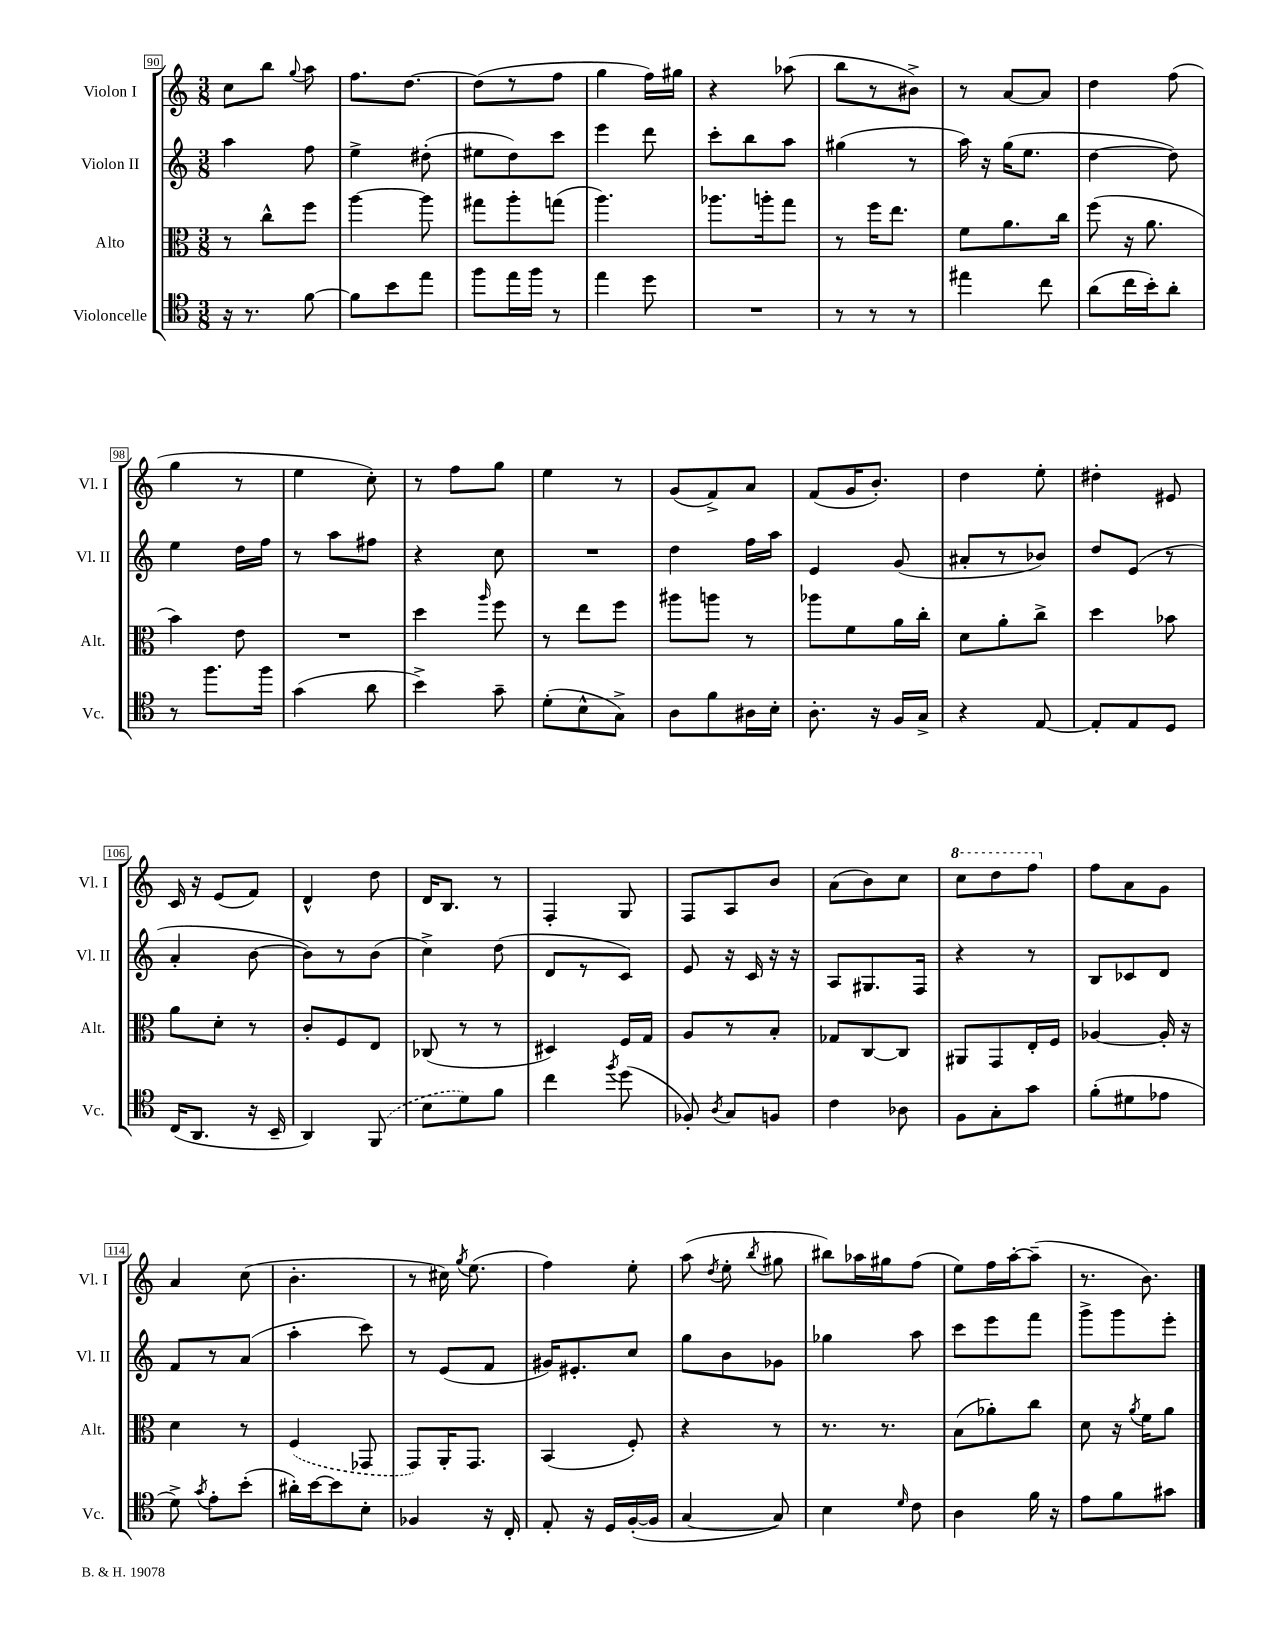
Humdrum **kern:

**kern	**kern	**kern	**kern
*staff4	*staff3	*staff2	*staff1
*clefC4	*clefC3	*clefG2	*clefG2
*k[]	*k[]	*k[]	*k[]
*M3/8	*M3/8	*M3/8	*M3/8
16r	8r	4aa\	8cc\L
8.r	.	.	.
.	8cc^^\L	.	8bb\J
.	.	.	8qqgg/
[8f\	8ff\J	8ff\	8aa\
=	=	=	=
8f\]L	[4aa\	4ee^\	8.ff\L
8b\	.	.	.
.	.	.	[8.dd\J
8ee\J	8aa\]	(8dd#'\	.
=	=	=	=
8ff\L	8gg#\L	8ee#\L	(8dd\]L
16ee\L	8aa'\	8dd\)	8r
16ff\JJ	.	.	.
8r	(8gg\J	8ccc\J	8ff\J
=	=	=	=
4ee\	4.aa\)	4eee\	4gg\
8dd\	.	8ddd\	16ff\LL)
.	.	.	16gg#\JJ
=	=	=	=
4.r	8.aa-\L	8ccc'\L	4r
.	.	8bb\	.
.	16aa'\k	.	.
.	8gg\J	8aa\J	(8aa-\
=	=	=	=
8r	8r	(4gg#\	8bb\L
8r	16ff\LK	.	8r
.	8.ee\J	.	.
8r	.	8r	8b#^\J)
=	=	=	=
4ee#\	8f\L	16aa\)	8r
.	.	16r	.
.	8.a\	(16gg\LK	[8a/L
.	.	8.ee\J	.
8cc\	.	.	8a/]J
.	16cc\Jk	.	.
=	=	=	=
(8a\L	(8ff\	[4dd\	4dd\
16cc\L	16r	.	.
16b'\J)	8.a\	.	.
8a'\J	.	8dd\])	(8ff\
=	=	=	=
8r	4b\)	4ee\	4gg\
8.ff\L	.	.	.
.	8e\	16dd\LL	8r
16ff\Jk	.	16ff\JJ	.
=	=	=	=
(4g\	4.r	8r	4ee\
.	.	8aa\L	.
8a\	.	8ff#\J	8cc'\)
=	=	=	=
4b^\)	4dd\	4r	8r
.	.	.	8ff\L
.	16qqaa/	.	.
8g~\	8ff\	8cc\	8gg\J
=	=	=	=
(8d'\L	8r	4.r	4ee\
8B^^\	8ee\L	.	.
8G^\J)	8ff\J	.	8r
=	=	=	=
8A\L	8aa#\L	4dd\	(8g/L
8f\	8aa\J	.	8f^/)
16A#\L	8r	16ff\LL	8a/J
16B'\JJ	.	16aa\JJ	.
=	=	=	=
8.A'\	8aa-\L	4e/	(8f/L
.	8f\	.	16g/K
16r	.	.	8.b'/J)
16F/LL	16a\L	(8g/	.
16G^/JJ	16cc'\JJ	.	.
=	=	=	=
4r	8d\L	8a#'/L	4dd\
.	8a'\	8r	.
[8E/	8cc^\J	8b-/J)	8ee'\
=	=	=	=
8E'/]L	4dd\	8dd/L	4dd#'\
8E/	.	(8e/J	.
8D/J	8b-\	8r	8e#/
=	=	=	=
(16C/LK	8a\L	4a'/	16c/
8.AA/J	.	.	16r
.	8d'\J	.	(8e/L
16r	8r	[8b\	8f/J)
16BB~/	.	.	.
=	=	=	=
4AA/)	8c'/L	8b\]L)	4d^^/
.	8F/	8r	.
(8FF/	8E/J	(8b\J	8dd\
=	=	=	=
8B\L	(8C-/	4cc^\)	16d/LK
.	.	.	8.B/J
8d\)	8r	.	.
8f\J	8r	(8dd\	8r
=	=	=	=
4cc\	4D#/)	8d/L	4F'/
.	.	8r	.
8qff/	.	.	.
(8dd\	16F/LL	8c/J)	8G/
.	16G/JJ	.	.
=	=	=	=
8F-'/)	8A/L	8e/	8F/L
8qA/	.	.	.
8G/L	8r	16r	8A/
.	.	16c/	.
8F/J	8B'/J	16r	8b/J
.	.	16r	.
=	=	=	=
4c\	8G-/L	8A/L	(8a\L
.	[8C/	8.G#/	8b\)
8A-\	8C/]J	.	8cc\J
.	.	16F/Jk	.
=	=	=	=
8F\L	8AA#/L	4r	8ccc\L
8G'\	8GG/	.	8ddd\
8g\J	16E'/L	8r	8fff\J
.	16F/JJ	.	.
=	=	=	=
(8f'\L	[4A-/	8B/L	8ff\L
8d#\	.	8c-/	8a\
8e-\J	16A-'/]	8d/J	8g\J
.	16r	.	.
=	=	=	=
8d^\)	4d\	8f/L	4a/
8qg/	.	.	.
8e'\L	.	8r	.
(8b'\J	8r	(8a/J	(8cc\
=	=	=	=
16a#'\LL)	(4F/	4aa'\	4.b'\
[16b\J	.	.	.
8b\]	.	.	.
8B'\J	8GG-/	8ccc\)	.
=	=	=	=
4F-/	8GG/L)	8r	8r
.	16AA'/K	(8e/L	16cc#\)
.	.	.	8qgg/
.	8.GG/J	.	(8.ee\
16r	.	8f/J	.
16C'/	.	.	.
=	=	=	=
8E'/	(4BB/	16g#/LK)	4ff\)
.	.	8.e#'/	.
16r	.	.	.
16D/LL	.	.	.
([16F'/	8F'/)	8cc/J	8ee'\
16F/]JJ	.	.	.
=	=	=	=
[4G/	4r	8gg\L	(8aa\
.	.	.	8qdd/
.	.	8b\	8ee'\
.	.	.	8qbb/
8G/])	8r	8g-\J	8gg#\
=	=	=	=
4B\	8.r	4gg-\	8bb#\L)
.	.	.	16aa-\L
.	8.r	.	16gg#\J
16qqd/	.	.	.
8c\	.	8aa\	(8ff\J
=	=	=	=
4A\	(8B\L	8ccc\L	8ee\L)
.	8a-'\)	8eee\	16ff\L
.	.	.	[16aa'\J
16f\	8cc\J	8fff\J	(8aa~\]J
16r	.	.	.
=	=	=	=
8e\L	8d\	8ggg^\L	8.r
8f\	16r	8ggg\	.
.	8qa/	.	.
.	16f\LK	.	8.b\)
8g#\J	8a\J	8eee'\J	.
==	==	==	==
*-	*-	*-	*-
